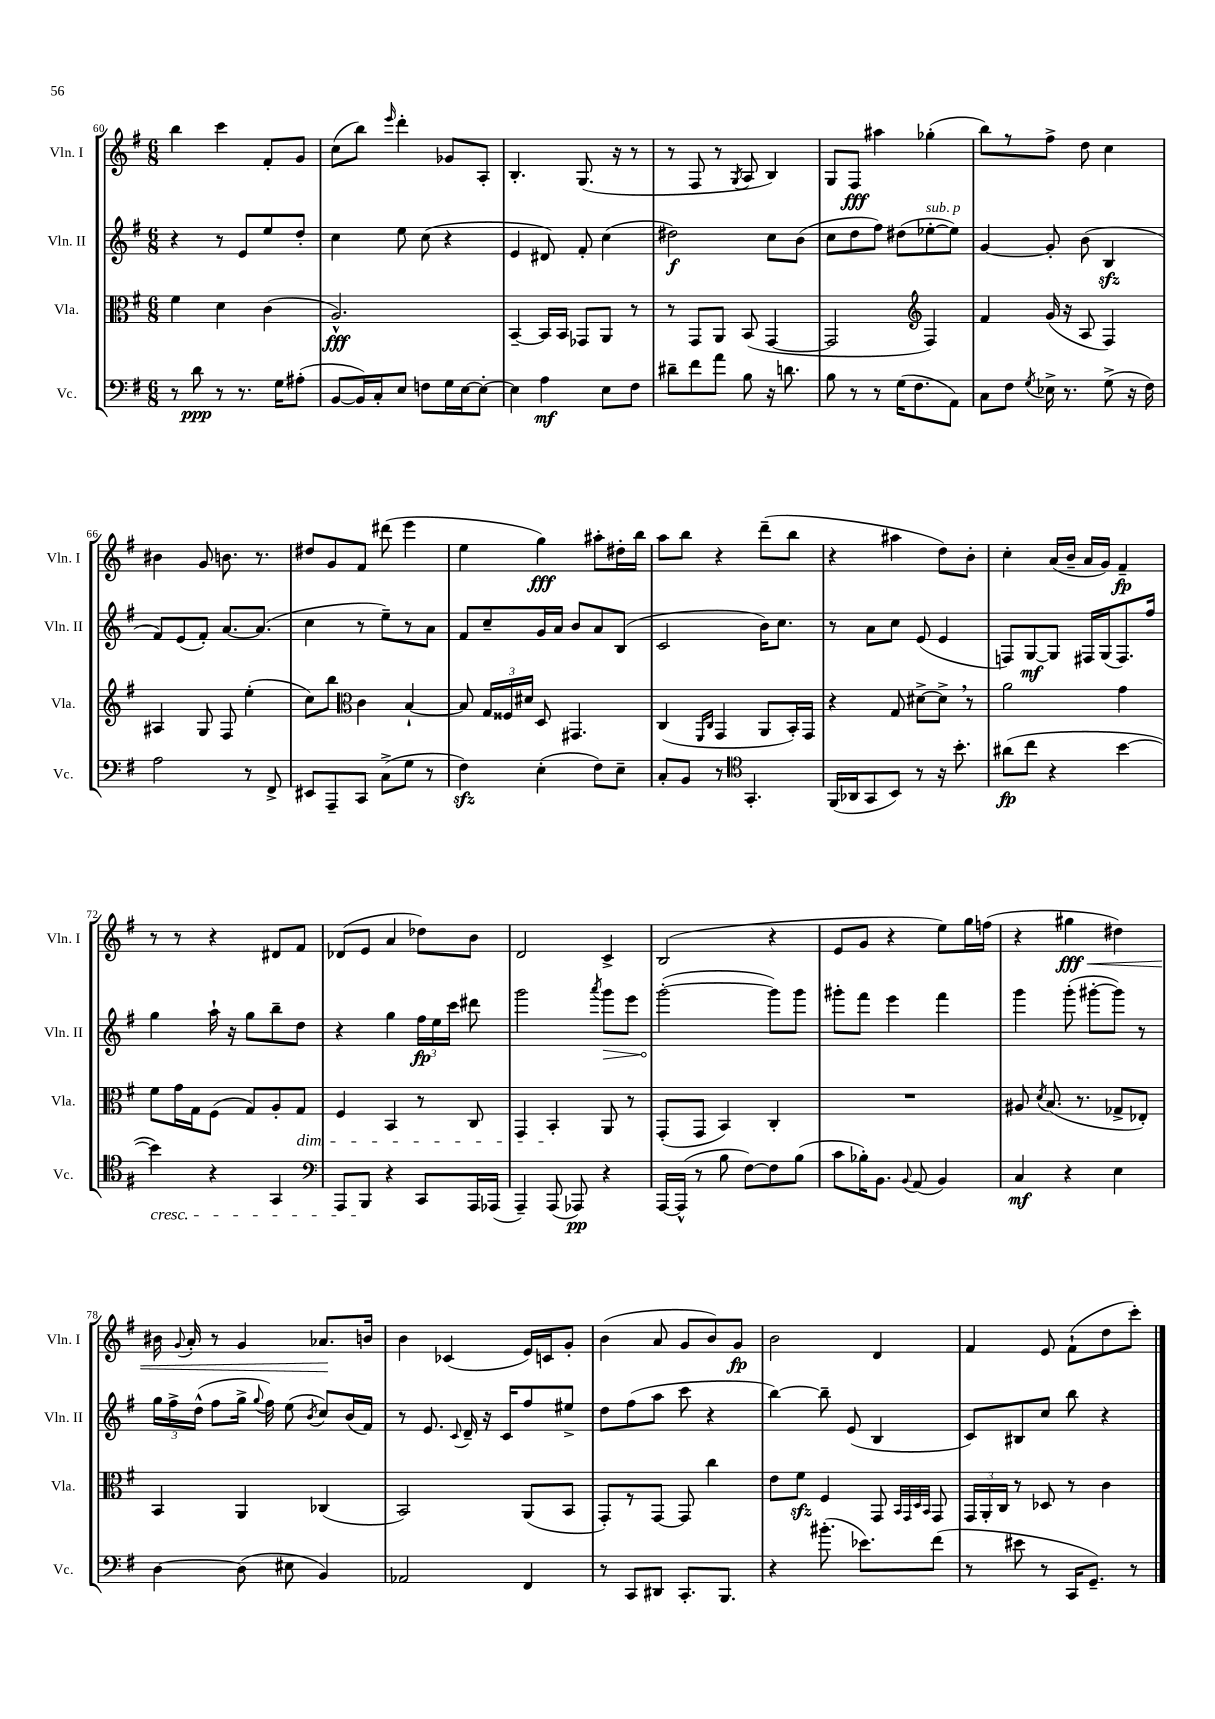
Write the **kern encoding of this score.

**kern	**kern	**kern	**kern
*staff4	*staff3	*staff2	*staff1
*clefF4	*clefC3	*clefG2	*clefG2
*k[f#]	*k[f#]	*k[f#]	*k[f#]
*M6/8	*M6/8	*M6/8	*M6/8
8r	4f#	4r	4bb
8d	.	.	.
8r	4d	8r	4ccc
8.r	.	8e	.
.	(4c	8ee	8f#'
16G	.	.	.
(8A#'	.	8dd'	8g
=	=	=	=
[8BB	2.A^^)	4cc	(8cc
16BB])	.	.	8bb)
16C'	.	.	.
.	.	.	16qqeee
8E	.	8ee	4ddd'
8F	.	(8cc	.
16G	.	4r	8g-
[16E	.	.	.
8E'_	.	.	8A'
=	=	=	=
4E]	[4BB~	4e	4.B'
4A	16BB]	8d#)	.
.	16BB	.	.
.	8GG-	8f#'	(8.G
8E	8AA	(4cc	.
.	.	.	16r
8F#	8r	.	8r
=	=	=	=
8d#~	8r	2dd#)	8r
8f#	8GG	.	8F#
8a	8AA	.	8r
.	.	.	8qG
8B	(8BB	.	8A
16r	[4GG	8cc	4B)
8.d	.	.	.
.	.	(8b	.
=	=	=	=
8B	2GG]	8cc	8G
8r	.	8dd	8F#
8r	.	8ff#)	4aa#
(16G	.	(8dd#	.
8.F#	.	.	.
*	*clefG2	*	*
.	4F#)	[8ee-'	(4gg-'
8AA)	.	8ee-])	.
=	=	=	=
8C	4f#	[4g	8bb)
8F#	.	.	8r
8qG	.	.	.
16E-^	(16g	8g']	8ff#^
8.r	16r	.	.
.	8A	(8b	8dd
(8G^	4F#)	4B	4cc
16r	.	.	.
16F#)	.	.	.
=	=	=	=
2A	4A#	8f#)	4b#
.	.	(8e	.
.	8G	8f#')	8g
.	8F#	[8.a	8.b
8r	(4ee'	.	.
.	.	(8.a]	8.r
8FF#^	.	.	.
=	=	=	=
8EE#	8cc)	4cc	8dd#
8AAA~	8bb	.	8g
*	*clefC3	*	*
8CC	4c	8r	8f#
(8C^	.	8ee~)	(8ddd#
8G	[4B`	8r	4eee
8r	.	8a	.
=	=	=	=
4F#)	8B]	8f#	4ee
.	24G	8cc~	.
.	24F##	.	.
.	24d#	.	.
(4E'	8D	16g	4gg)
.	.	16a	.
.	4.GG#	8b	.
8F#)	.	8a	8aa#'
8E~	.	(8B	16dd#'
.	.	.	16bb
=	=	=	=
8C'	(4C	2c	8aa
8BB	.	.	8bb
.	16qqFF#	.	.
.	16qqC	.	.
8r	4GG	.	4r
*clefC4	*	*	*
4.GG'	.	.	.
.	8AA	16b)	(8ddd~
.	.	8.cc	.
.	16BB')	.	8bb
.	16GG	.	.
=	=	=	=
(16FF#	4r	8r	4r
16AA-	.	.	.
8GG	.	8a	.
8BB)	8G	8cc	4aa#
8r	[8d#^	(8e	.
16r	8d#^]	4e	8dd)
8.b'	.	.	.
.	8r	.	8b'
=	=	=	=
(8a#	2a	8F)	4cc'
8cc	.	[8G	.
4r	.	8G]	(16a
.	.	.	16b~
.	.	16F#	16a
.	.	(16G	16g)
[4b	4g	8.F#)	4f#~
.	.	16ff#	.
=	=	=	=
4b])	8f#	4gg	8r
.	16g	.	8r
.	16G	.	.
4r	(8F#	16aa`	4r
.	.	16r	.
.	8G)	8gg	.
4GG	8A'	8bb~	8d#
.	8G	8dd	8f#
=	=	=	=
*clefF4	*	*	*
8AAA	4F#	4r	(8d-
8BBB	.	.	8e
4r	4BB	4gg	4a
8CC	8r	24ff#	8dd-)
.	.	24ee	.
.	.	24ccc	.
16AAA	8C	8ddd#	8b
(16AAA-	.	.	.
=	=	=	=
4AAA~)	4GG	2ggg	2d
(8AAA	4BB'	.	.
8AAA-)	.	.	.
.	.	8qaaa	.
4r	8AA	8ggg	4c^
.	8r	8eee	.
=	=	=	=
[16AAA	(8GG'	([2ggg'	(2B
(16AAA^^]	.	.	.
8r	8GG	.	.
8B	4BB)	.	.
[8F#)	.	.	.
8F#]	4C'	8ggg])	4r
(8B	.	8ggg	.
=	=	=	=
8c	2.r	8ggg#'	8e
16B-')	.	8fff#	8g
8.BB	.	.	.
.	.	4eee	4r
8qqBB	.	.	.
(8AA	.	.	.
4BB)	.	4fff#	8ee)
.	.	.	16gg
.	.	.	(16ff
=	=	=	=
4C	8A#	4ggg	4r
.	8qd	.	.
.	(8.B	.	.
4r	.	(8ggg'	4gg#
.	8.r	.	.
.	.	[8ggg#'	.
4E	8G-^	8ggg#])	4dd#)
.	8E-')	8r	.
=	=	=	=
[4D	4BB	24gg	16b#
.	.	24ff#^	.
.	.	.	8qqg
.	.	.	16a'
.	.	(24dd^^	.
.	.	8ff#	8r
(8D]	4AA	16gg^	4g
.	.	8qqgg	.
.	.	16ff#)	.
8E#	.	(8ee	.
.	.	8qb	.
4BB)	(4C-	8cc)	8.a-
.	.	(16b	.
.	.	16f#)	16b
=	=	=	=
2AA-	2BB)	8r	4b
.	.	8.e	.
.	.	.	(4c-
.	.	8qqc	.
.	.	16d~	.
.	.	16r	.
.	.	16c	.
4FF#	(8AA	8ff#	16e)
.	.	.	16c
.	8BB	8ee#^	8g'
=	=	=	=
8r	8GG')	8dd	(4b
8CC	8r	(8ff#	.
8DD#	[8GG	8aa	8a
8.CC'	8GG]	8ccc	8g
.	4cc	4r	8b)
8.BBB	.	.	.
.	.	.	8g
=	=	=	=
4r	8e	[4bb)	2b
.	8f#	.	.
(8.b#'	4F#	8bb~]	.
.	.	(8e	.
8.e-)	.	.	.
.	8GG	4B	4d
.	32qqBB	.	.
.	32qqGG	.	.
.	32qqD	.	.
.	32qqBB	.	.
(8f#	8GG	.	.
=	=	=	=
8r	24GG	8c)	4f#
.	24AA'	.	.
.	24C	.	.
8e#	8r	8B#	.
8r	8D-	8cc	8e
16CC	8r	8bb	(8f#`
8.GG~)	.	.	.
.	4c	4r	8dd
8r	.	.	8ccc')
==	==	==	==
*-	*-	*-	*-
